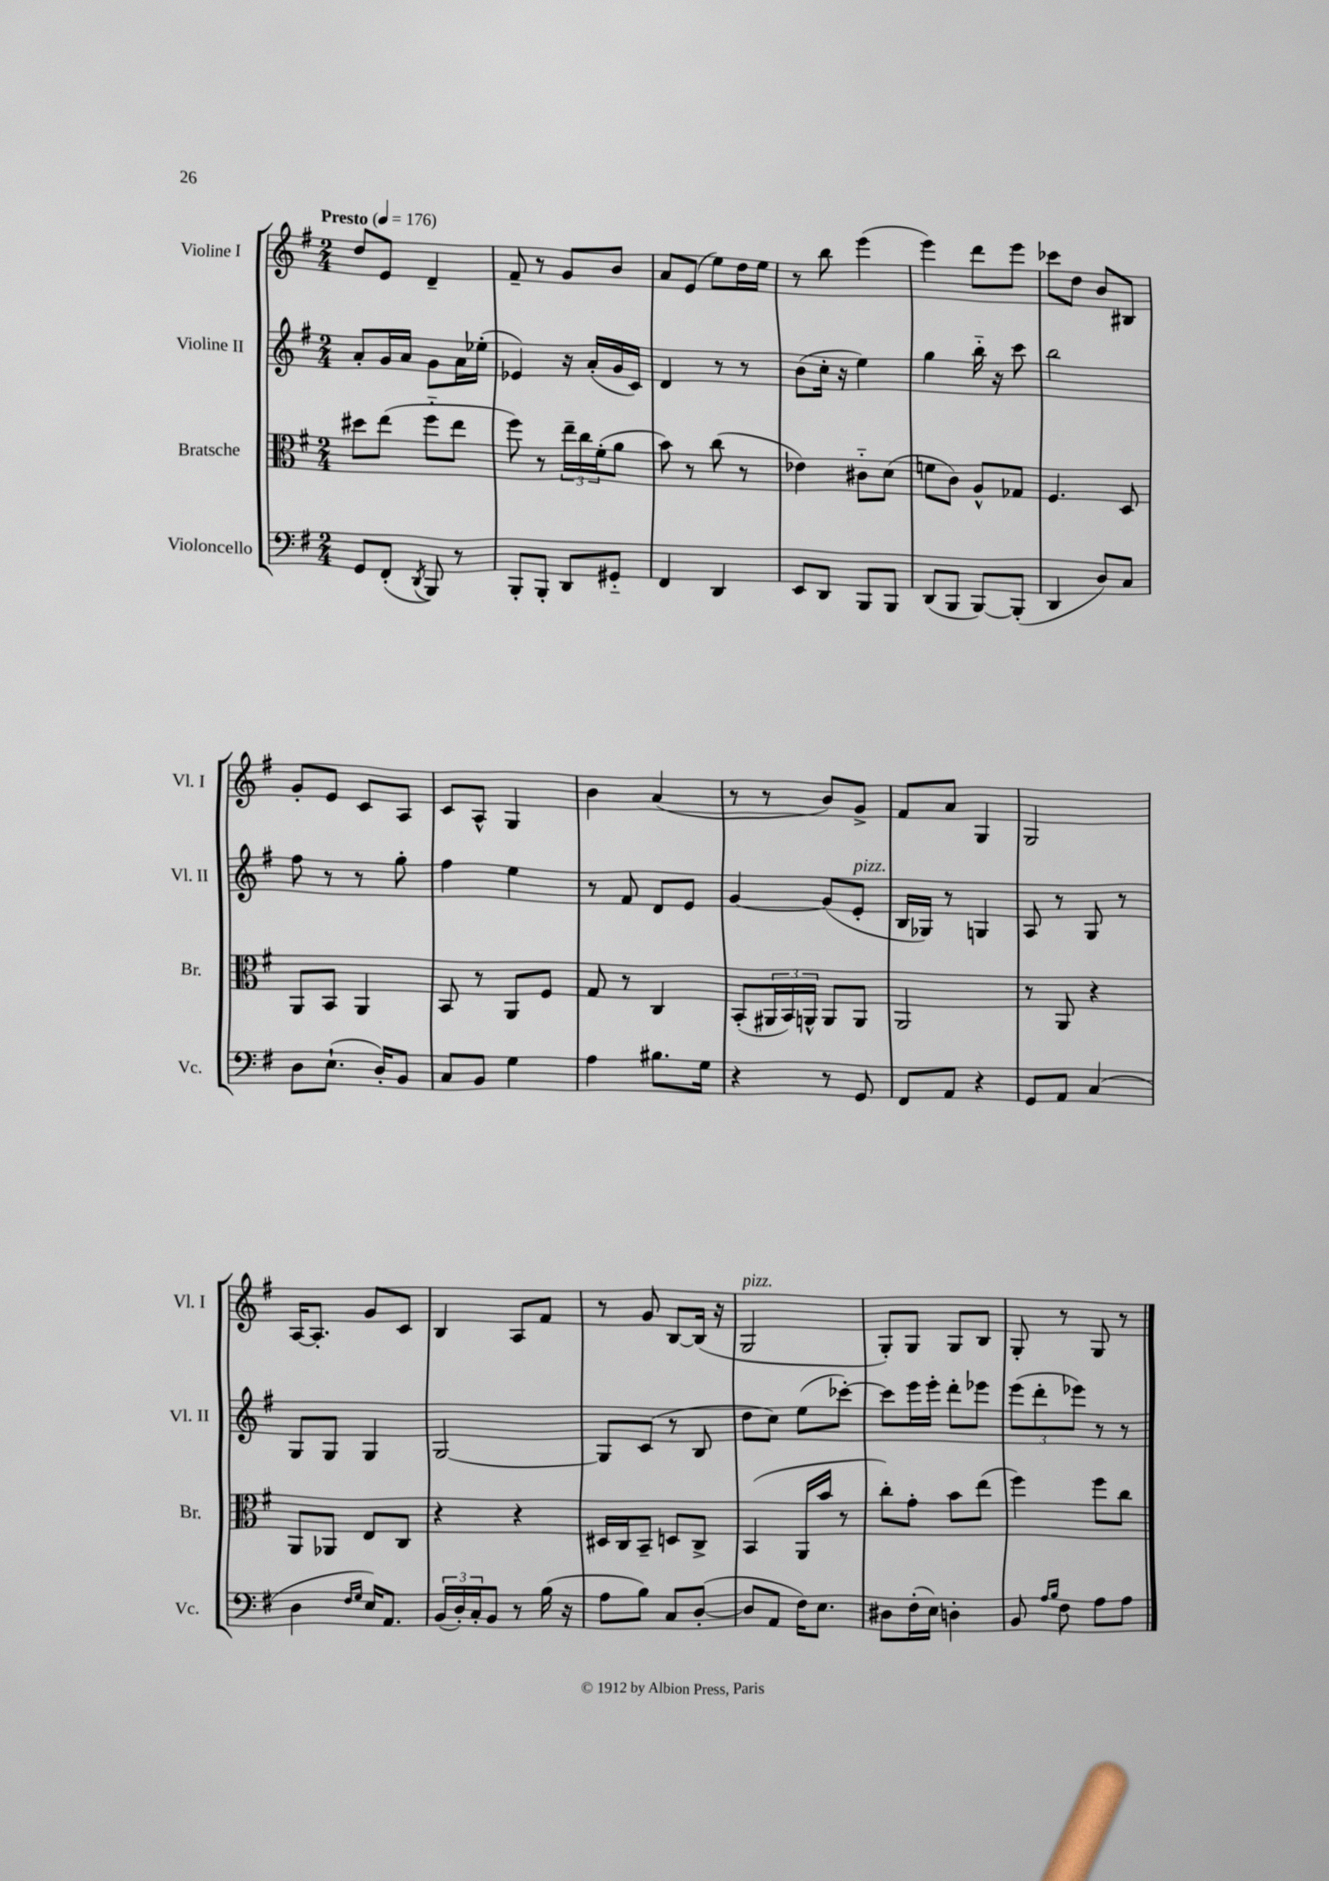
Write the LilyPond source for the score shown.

<<
\new StaffGroup <<
\new Staff = "s0" \with { instrumentName = "Violine I" shortInstrumentName = "Vl. I" } {
    \clef treble \key g \major \numericTimeSignature \time 2/4 \tempo "Presto" 4 = 176
    d''8 e'8 d'4-- |
    fis'8-- r8 g'8 b'8 |
    a'8 e'8( e''8) d''16 e''16 |
    r8 b''8 e'''4( |
    e'''4) d'''8 e'''8 |
    ces'''8 d''8 b'8 bis8 |
    g'8-. e'8 c'8 a8 |
    c'8 a8-^ g4 |
    b'4 a'4( |
    r8 r8 b'8) g'8-> |
    fis'8 a'8 g4 |
    g2 |
    a16~ a8.-. g'8 c'8 |
    b4 a8 fis'8 |
    r8 g'8 b8~ b16( r16 |
    g2^\markup { \italic "pizz." } |
    g8-.) g8 g8 b8 |
    g8-. r8 g8 r8 \bar "|." |
}
\new Staff = "s1" \with { instrumentName = "Violine II" shortInstrumentName = "Vl. II" } {
    \clef treble \key g \major \numericTimeSignature \time 2/4
    a'8-. g'16 a'16 g'8 a'16 ees''16-.( |
    ees'4) r16 a'16-.( g'16 c'16) |
    d'4 r8 r8 |
    b'8( c''16-. r16 e''4) |
    g''4 b''16-_ r16 c'''8 |
    b''2 |
    fis''8 r8 r8 g''8-. |
    fis''4 e''4 |
    r8 fis'8 d'8 e'8 |
    g'4~ g'8( e'8-.^\markup { \italic "pizz." } |
    b16 ges16) r8 g4 |
    a8 r8 g8 r8 |
    g8 g8 g4 |
    g2~ |
    g8 c'8( r8 b8 |
    d''8 c''8) e''8( ces'''8~-.) |
    ces'''8 e'''16 e'''16-. d'''8-. ees'''8 |
    \tuplet 3/2 { e'''8( d'''8-. ees'''8) } r8 r8 \bar "|." |
}
\new Staff = "s2" \with { instrumentName = "Bratsche" shortInstrumentName = "Br." } {
    \clef alto \key g \major \numericTimeSignature \time 2/4
    dis''8 e''8( fis''8-_ e''8 |
    fis''8) r8 \tuplet 3/2 { e''16-- c''16 fis'16-.( } a'8 |
    b'8) r8 c''8( r8 |
    ees'4) cis'8-_ d'8( |
    f'8 c'8) a8-^ ges8 |
    fis4. d8 |
    a,8 b,8 a,4 |
    b,8 r8 a,8 fis8 |
    g8 r8 c4 |
    b,8-.( \tuplet 3/2 { ais,16 b,16) a,16-^ } a,8 a,8 |
    a,2 |
    r8 a,8 r4 |
    a,8 aes,8 e8 c8 |
    r4 r4 |
    dis16 c16 b,8-- d8 c8-> |
    b,4( a,16 b'16 r8 |
    c''8-.) g'8-. b'8 e''8( |
    fis''4) fis''8 c''8 \bar "|." |
}
\new Staff = "s3" \with { instrumentName = "Violoncello" shortInstrumentName = "Vc." } {
    \clef bass \key g \major \numericTimeSignature \time 2/4
    g,8 fis,8-.( \acciaccatura { d,8 } b,,8) r8 |
    b,,8-. b,,8-. d,8 gis,8-_ |
    fis,4 d,4 |
    e,8 d,8 b,,8 b,,8 |
    d,8( b,,8 b,,8~) b,,8-.( |
    d,4 d8) c8 |
    d8 e8.-!( d16-.) b,8 |
    c8 b,8 g4 |
    a4 bis8. g16 |
    r4 r8 g,8 |
    fis,8 a,8 r4 |
    g,8 a,8 c4( |
    d4 \grace { fis16 g16 } e16) a,8. |
    \tuplet 3/2 { b,16( d16-.) c16-. } b,8 r8 b16( r16 |
    a8 b8) c8 d8~-.( |
    d8 a,8 fis16) e8. |
    dis8 fis16-.( e16) d4-. |
    b,8 \grace { a16 b16 } fis8 a8 a8 \bar "|." |
}
>>
>>
\layout { \context { \Score \remove "Bar_number_engraver" } }
